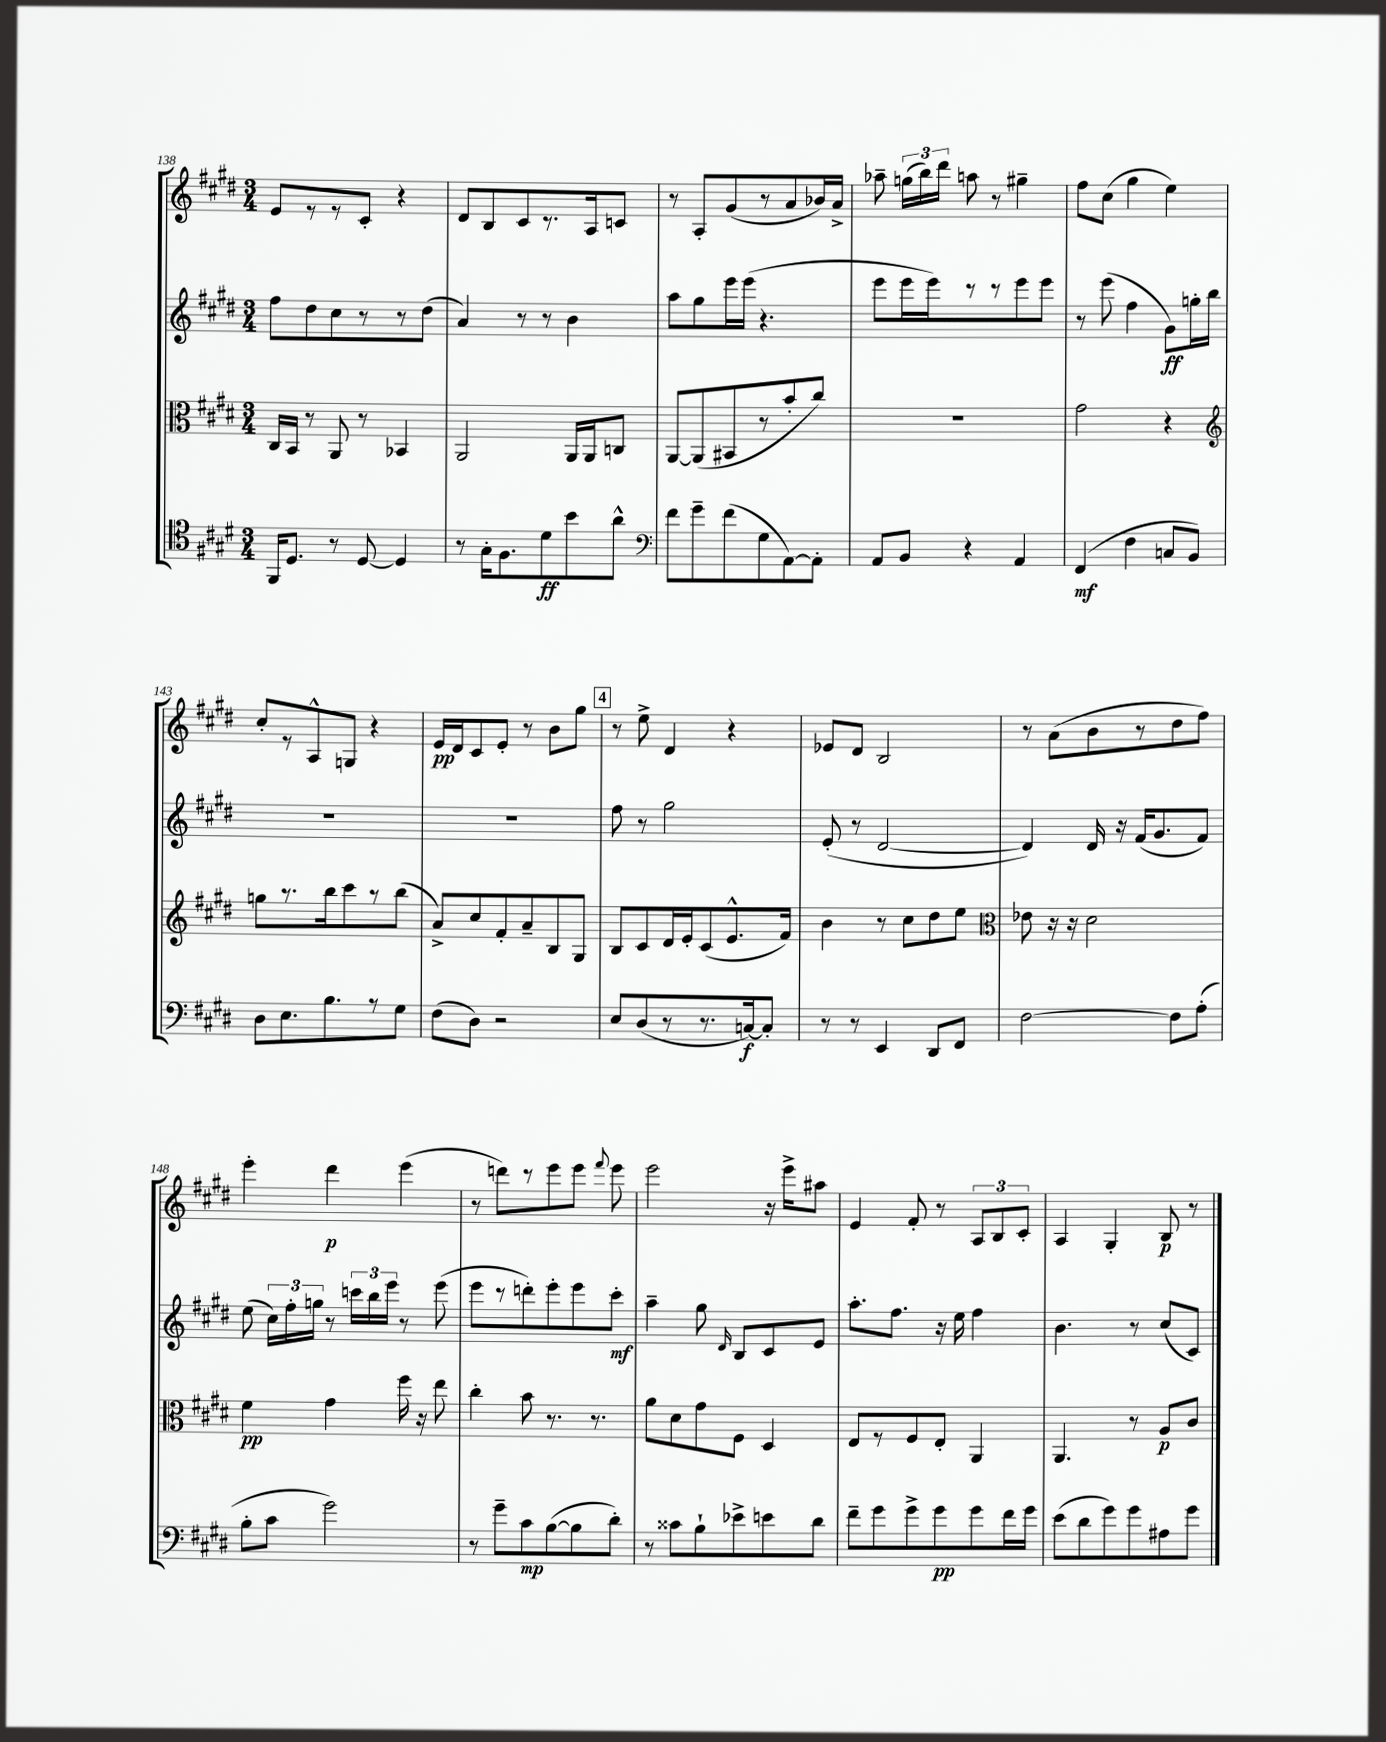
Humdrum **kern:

**kern	**kern	**kern	**kern
*staff4	*staff3	*staff2	*staff1
*clefC4	*clefC3	*clefG2	*clefG2
*k[f#c#g#d#]	*k[f#c#g#d#]	*k[f#c#g#d#]	*k[f#c#g#d#]
*M3/4	*M3/4	*M3/4	*M3/4
16FF#/LK	16C#/LL	8ff#\L	8e/L
8.D#/J	16BB/JJ	.	.
.	8r	8dd#\	8r
8r	8AA/	8cc#\	8r
[8D#/	8r	8r	8c#'/J
4D#/]	4BB-/	8r	4r
.	.	(8dd#\J	.
=	=	=	=
8r	2AA/	4a/)	8d#/L
16G#'\LK	.	.	8B/
8.F#\	.	.	.
.	.	8r	8c#/
8d#\	.	8r	8.r
8b\	16AA/LL	4b\	.
.	16AA/J	.	16A/k
8a^^\J	8C/J	.	8c/J
=	=	=	=
*clefF4	*	*	*
8f#\L	[8AA/L	8aa\L	8r
8g#~\	(8AA/]	8gg#\	8A'/L
(8f#\	8BB#/	16eee\L	(8g#/
.	.	(16eee\JJ	.
8G#\	8r	4.r	8r
[8AA\)	8b'/	.	8a/
8AA'\]J	8cc#/J)	.	16b-/L)
.	.	.	16a^/JJ
=	=	=	=
8AA/L	2.r	8eee\L	8aa-~\
8BB/J	.	16eee\L	(24gg\LL
.	.	.	24bb\)
.	.	16eee\J)	.
.	.	.	24ddd#\JJ
4r	.	8r	8aa\
.	.	8r	8r
4AA/	.	8eee\	4gg#~\
.	.	8eee\J	.
=	=	=	=
(4FF#/	2g#\	8r	8ff#\L
.	.	(8eee\	(8cc#\J
4F#\	.	4ff#\	4gg#\
8C/L	4r	8g#\L)	4ee\)
8BB/J)	.	16gg'\L	.
.	.	16bb\JJ	.
=	=	=	=
*	*clefG2	*	*
8D#\L	8gg\L	2.r	8cc#'/L
8.E\	8.r	.	8r
.	.	.	8A^^/
8.B\	16bb\k	.	.
.	8ccc#\	.	8G/J
8r	8r	.	4r
8G#\J	(8bb\J	.	.
=	=	=	=
(8F#\L	8a^/L)	2.r	16e/LL
.	.	.	16d#/J
8D#\J)	8cc#/	.	8c#/
2r	8f#'/	.	8e'/J
.	8a~/	.	8r
.	8B/	.	8b\L
.	8G#/J	.	8gg#\J
=	=	=	=
8E/L	8B/L	8ff#\	8r
(8D#/	8c#/	8r	8ee^\
8r	16d#/L	2gg#\	4d#/
.	16e'/J	.	.
8.r	(8c#/	.	.
.	8.e^^/	.	4r
[16C/k)	.	.	.
8C'/]J	.	.	.
.	16f#/Jk)	.	.
=	=	=	=
8r	4b\	(8e'/	8e-/L
8r	.	8r	8d#/J
4EE/	8r	[2d#/	2B/
.	8cc#\L	.	.
8DD#/L	8dd#\	.	.
8FF#/J	8ee\J	.	.
=	=	=	=
*	*clefC3	*	*
[2F#\	8e-\	4d#/])	8r
.	16r	.	(8a\L
.	16r	.	.
.	2d#\	16d#/	8b\
.	.	16r	.
.	.	(16f#/LK	8r
.	.	8.g#/	.
8F#\]L	.	.	8dd#\
(8A'\J	.	8f#/J)	8ff#\J)
=	=	=	=
8B'\L	4f#\	(8ee\	4eee'\
8c#\J	.	24cc#\LL)	.
.	.	24ff#'\	.
.	.	24gg\JJ	.
2g#\)	4g#\	8r	4ddd#\
.	.	24ccc\LL	.
.	.	24bb\	.
.	.	24eee\JJ	.
.	16ff#\	8r	(4eee\
.	16r	.	.
.	8ee\	(8eee\	.
=	=	=	=
8r	4cc#'\	8eee\L	8r
8g#~\L	.	8r	8ddd\L)
8c#\	8b\	8ddd'\)	8r
([8B\	8.r	8eee'\	8eee\
8B\]	.	8eee\	8eee\J
.	8.r	.	.
.	.	.	8qqfff#/
8d#'\J)	.	8ccc#'\J	8eee\
=	=	=	=
8r	8a\L	4aa~\	2eee\
8c##\L	8d#\	.	.
8B`\	8g#\	8gg#\	.
.	.	16qqd#/	.
8e-^\	8F#\J	8B/L	.
8e\	4D#/	8c#/	16r
.	.	.	16eee^\LK
8d#\J	.	8e/J	8aa#\J
=	=	=	=
8f#~\L	8E/L	8.aa'\L	4e/
8g#\	8r	.	.
.	.	8.ff#\J	.
8g#^\	8F#/	.	8f#'/
8g#\	8E'/J	16r	8r
.	.	16ee\	.
8g#\	4AA/	4ff#\	12A/L
.	.	.	12B/
16f#\L	.	.	.
.	.	.	12c#'/J
16g#\JJ	.	.	.
=	=	=	=
(8e\L	4.AA/	4.b\	4A/
8d#\	.	.	.
8g#\)	.	.	4G#'/
8g#\	8r	8r	.
8A#\	8A/L	(8cc#/L	8B/
8g#\J	8c#/J	8c#/J)	8r
==	==	==	==
*-	*-	*-	*-
